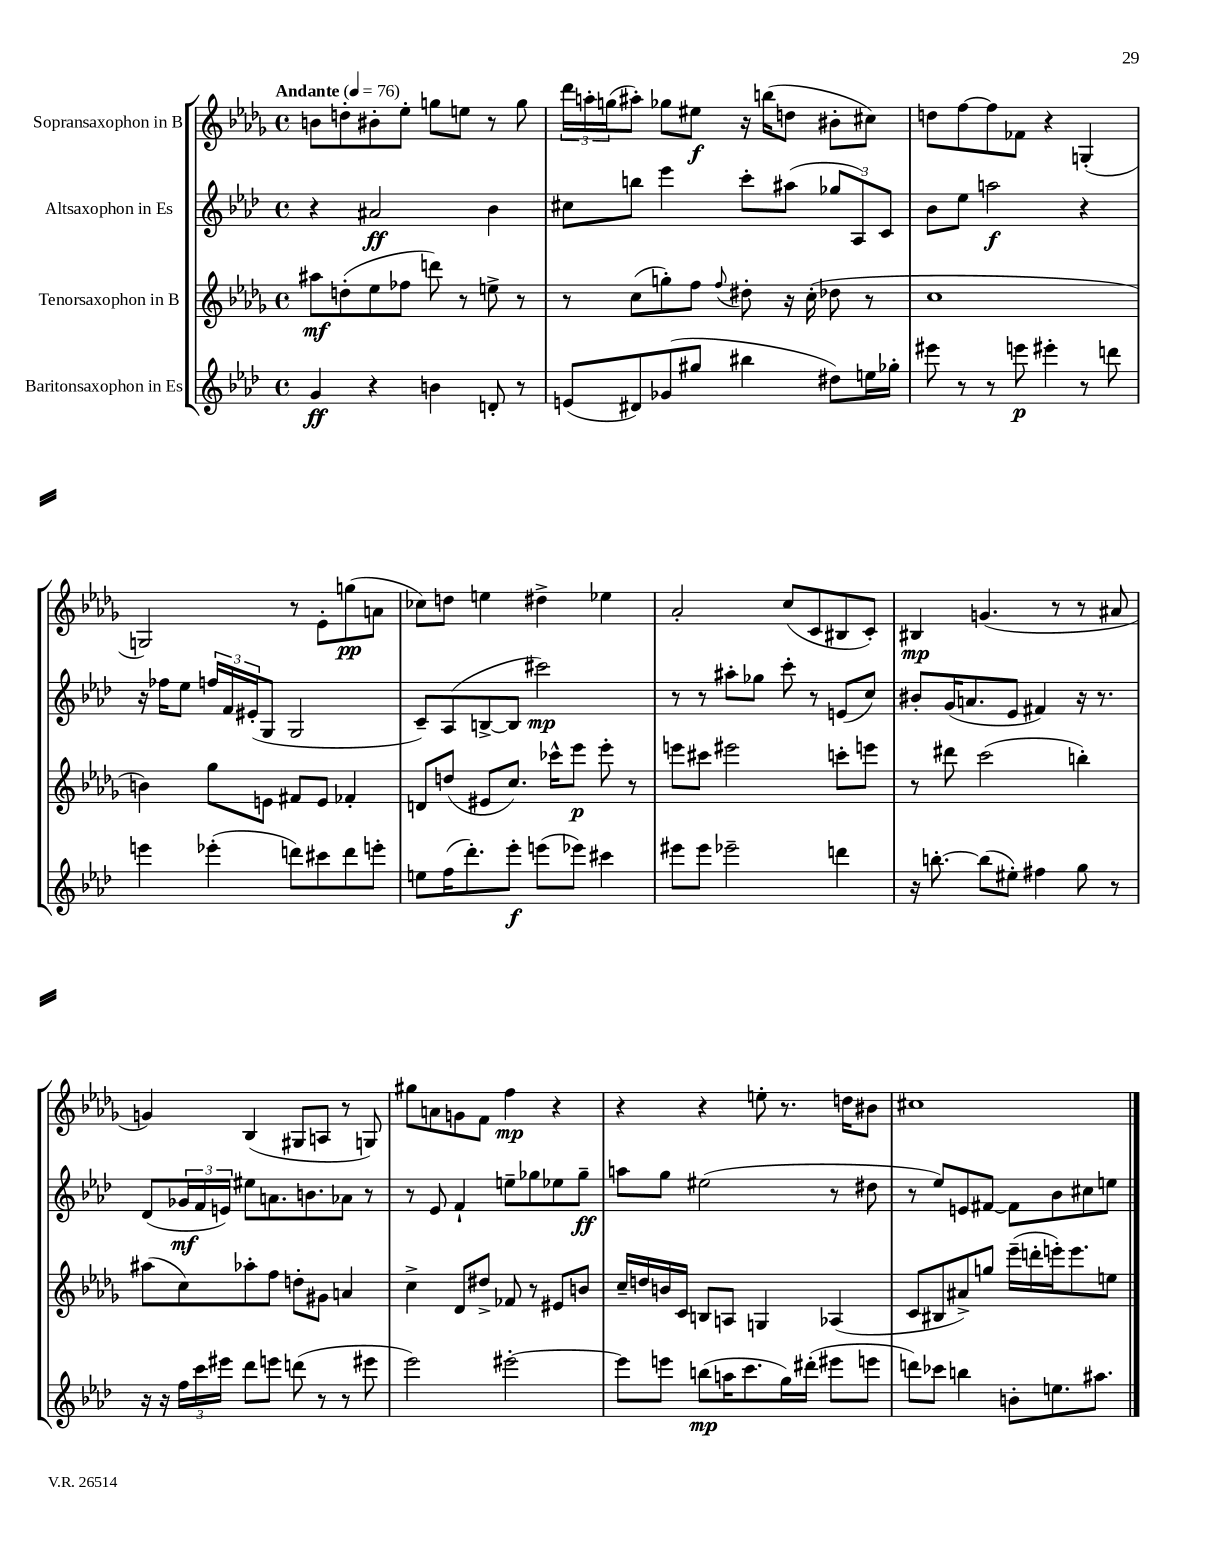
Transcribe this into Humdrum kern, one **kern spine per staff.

**kern	**dynam	**kern	**dynam	**kern	**dynam	**kern	**dynam
*part4	*part4	*part3	*part3	*part2	*part2	*part1	*part1
*staff4	*staff4	*staff3	*staff3	*staff2	*staff2	*staff1	*staff1
*I"Baritonsaxophon in Es	*	*I"Tenorsaxophon in B	*	*I"Altsaxophon in Es	*	*I"Sopransaxophon in B	*
*clefG2	*	*clefG2	*	*clefG2	*	*clefG2	*
*k[b-e-a-d-]	*	*k[b-e-a-d-g-]	*	*k[b-e-a-d-]	*	*k[b-e-a-d-g-]	*
*M4/4	*	*M4/4	*	*M4/4	*	*M4/4	*
*met(c)	*	*met(c)	*	*met(c)	*	*met(c)	*
*MM76	*	*MM76	*	*MM76	*	*MM76	*
=1	=1	=1	=1	=1	=1	=1	=1
!	!	!	!	!	!	!LO:TX:a:B:t=Andante	!
4g/	ff	8aa#X\L	mf	4r	.	8bn\L	.
.	.	(8ddn'\	.	.	.	8ddn'\	.
4r	.	8ee-\	.	2a#X/	ff	8b#X'\	.
.	.	8ff-X\J	.	.	.	8ee-'\J	.
4bn\	.	8dddn\)	.	.	.	8ggn\L	.
.	.	8r	.	.	.	8een\J	.
8dn'/	.	8een^\	.	4b-\	.	8r	.
8r	.	8r	.	.	.	8gg\	.
=2	=2	=2	=2	=2	=2	=2	=2
(8en/L	.	8r	.	8cc#X\L	.	24ddd-\LL	.
.	.	.	.	.	.	24aan'\	.
.	.	.	.	.	.	(24ggn\J	.
8d#X/)	.	(8cc\L	.	8bbn\J	.	8aa#X'\J)	.
(8g-X/	.	8ggn'\)	.	4eee-\	.	8gg-X\L	.
8gg#X/J	.	8ff\J	.	.	.	8ee#X\J	f
.	.	8qqff/	.	.	.	.	.
4bb#X\	.	8dd#X'\	.	8ccc'\L	.	16r	.
.	.	.	.	.	.	(16bbn\KL	.
.	.	16r	.	(8aa#X\J	.	8ddn\J	.
.	.	(16cc'\	.	.	.	.	.
8dd#X\L)	.	8dd-X\	.	12gg-X/L	.	8b#X'\L	.
.	.	.	.	12A-/)	.	.	.
16een\L	.	8r	.	.	.	8cc#X\J)	.
.	.	.	.	12c/J	.	.	.
16gg-X'\JJ	.	.	.	.	.	.	.
=3	=3	=3	=3	=3	=3	=3	=3
8eee#X\	.	1cc	.	8b-\L	.	8ddn\L	.
8r	.	.	.	8ee-\J	.	[8ff\	.
8r	.	.	.	2aan\	f	8ff\]	.
8eeen\	p	.	.	.	.	8f-X\J	.
4eee#X'\	.	.	.	.	.	4r	.
8r	.	.	.	4r	.	(4Gn'/	.
8dddn\	.	.	.	.	.	.	.
!!LO:LB:g=z
=4	=4	=4	=4	=4	=4	=4	=4
4eeen\	.	4bn\)	.	16r	.	2Gn/)	.
.	.	.	.	16ff-X\KL	.	.	.
.	.	.	.	8ee-\J	.	.	.
(4eee-X'\	.	8gg-\L	.	24ffn/LL	.	.	.
.	.	.	.	24f/	.	.	.
.	.	.	.	(24e#X'/J	.	.	.
.	.	8en\J	.	8G/J	.	.	.
8dddn\L)	.	8f#X/L	.	2G/	.	8r	.
8ccc#X\	.	8e/J	.	.	.	8e-'\L	.
8ddd\	.	4f-X'/	.	.	.	(8ggn\	pp
8eeen'\J	.	.	.	.	.	8an\J	.
=5	=5	=5	=5	=5	=5	=5	=5
8een\L	.	8dn/L	.	8c~/L)	.	8cc-X\L)	.
(16ff\K	.	(8ddn/J	.	(8A-/	.	8ddn\J	.
8.ddd-'\)	.	.	.	.	.	.	.
.	.	8e#X/L	.	[8Bn^/	.	4een\	.
8eee-'\J	f	8.cc/J)	.	8B/J]	.	.	.
(8eeen\L	.	.	.	2ccc#X\)	mp	4dd#X^\	.
.	.	16ccc-X^^\KL	.	.	.	.	.
8eee-X\J)	.	8eee-\J	p	.	.	.	.
4ccc#X\	.	8eee-'\	.	.	.	4ee-X\	.
.	.	8r	.	.	.	.	.
=6	=6	=6	=6	=6	=6	=6	=6
8eee#X\L	.	8eeen\L	.	8r	.	2a-'/	.
8eee#\J	.	8ccc#X\J	.	8r	.	.	.
2eee-X~\	.	2eee#X\	.	8aa#X'\L	.	.	.
.	.	.	.	8gg-X\J	.	.	.
.	.	.	.	8ccc'\	.	(8cc/L	.
.	.	.	.	8r	.	8c/	.
4dddn\	.	8cccn'\L	.	(8en/L	.	8B#X/	.
.	.	8eeen\J	.	8cc/J)	.	8c'/J)	.
=7	=7	=7	=7	=7	=7	=7	=7
16r	.	8r	.	8b#X'/L	.	4B#X/	mp
[8.bbn'\	.	.	.	.	.	.	.
.	.	8ddd#X\	.	(16g/K	.	.	.
.	.	.	.	8.an/	.	.	.
(8bb\L]	.	(2ccc\	.	.	.	(4.gn/	.
8ee#X'\J)	.	.	.	8e-/J	.	.	.
4ff#X\	.	.	.	4f#X/)	.	.	.
.	.	.	.	.	.	8r	.
8gg\	.	4bbn'\)	.	16r	.	8r	.
.	.	.	.	8.r	.	.	.
8r	.	.	.	.	.	8a#X/	.
!!LO:LB:g=z
=8	=8	=8	=8	=8	=8	=8	=8
16r	.	(8aa#X\L	.	(8d-/L	.	4gn/)	.
16r	.	.	.	.	.	.	.
24ff\LL	.	8cc\)	.	24g-X/L	mf	.	.
24ccc\	.	.	.	24f/	.	.	.
24eee#X\JJ	.	.	.	24en/JJ)	.	.	.
8ddd-\L	.	8aa-X'\	.	8ee#X\L	.	(4B-/	.
8eeen\J	.	8ff\J	.	8.an\	.	.	.
(8dddn\	.	8ddn'\L	.	.	.	8G#X/L	.
.	.	.	.	8.bn\	.	.	.
8r	.	8g#X\J	.	.	.	8An/J	.
8r	.	4an/	.	8a-X\J	.	8r	.
8eee#X\	.	.	.	8r	.	8Gn/)	.
=9	=9	=9	=9	=9	=9	=9	=9
2eee-\)	.	4cc^\	.	8r	.	8gg#X\L	.
.	.	.	.	8e-/	.	8an\	.
.	.	8d-/L	.	4f`/	.	8gn\	.
.	.	8dd#X^/J	.	.	.	8f\J	.
[2eee#X'\	.	8f-X/	.	8een~\L	.	4ff\	mp
.	.	8r	.	8gg-X\	.	.	.
.	.	8e#X/L	.	8ee-X\	.	4r	.
.	.	8bn/J	.	8gg-~\J	ff	.	.
=10	=10	=10	=10	=10	=10	=10	=10
8eee#\L]	.	16cc~/LL	.	8aan\L	.	4r	.
.	.	16ddn/	.	.	.	.	.
8eeen\J	.	16bn/	.	8gg\J	.	.	.
.	.	16c/JJ	.	.	.	.	.
(8bbn\L	mp	8Bn/L	.	(2ee#X\	.	4r	.
16aan\K	.	8An/J	.	.	.	.	.
8.ccc\	.	.	.	.	.	.	.
.	.	4Gn/	.	.	.	8een'\	.
16gg\L)	.	.	.	.	.	8.r	.
(16ddd#X'\JJ	.	.	.	.	.	.	.
8eee#X\L	.	(4A-X/	.	8r	.	.	.
.	.	.	.	.	.	16ddn\KL	.
8eeen\J	.	.	.	8dd#X\	.	8b#X\J	.
=11	=11	=11	=11	=11	=11	=11	=11
8dddn\L)	.	8c/L	.	8r	.	1cc#X	.
8ccc-X\J	.	8B#X/	.	8ee-/L)	.	.	.
4bbn\	.	8a#X^/)	.	8en/	.	.	.
.	.	8ggn/J	.	[8f#X/J	.	.	.
8bn'\L	.	(16eee-~\LL	.	8f#\L]	.	.	.
.	.	16dddn'\	.	.	.	.	.
8.een\	.	16eeen'\J)	.	8b-\	.	.	.
.	.	8.eee\	.	.	.	.	.
.	.	.	.	8cc#X\	.	.	.
8.aa#X\J	.	.	.	.	.	.	.
.	.	8een\J	.	8een\J	.	.	.
==	==	==	==	==	==	==	==
*-	*-	*-	*-	*-	*-	*-	*-
